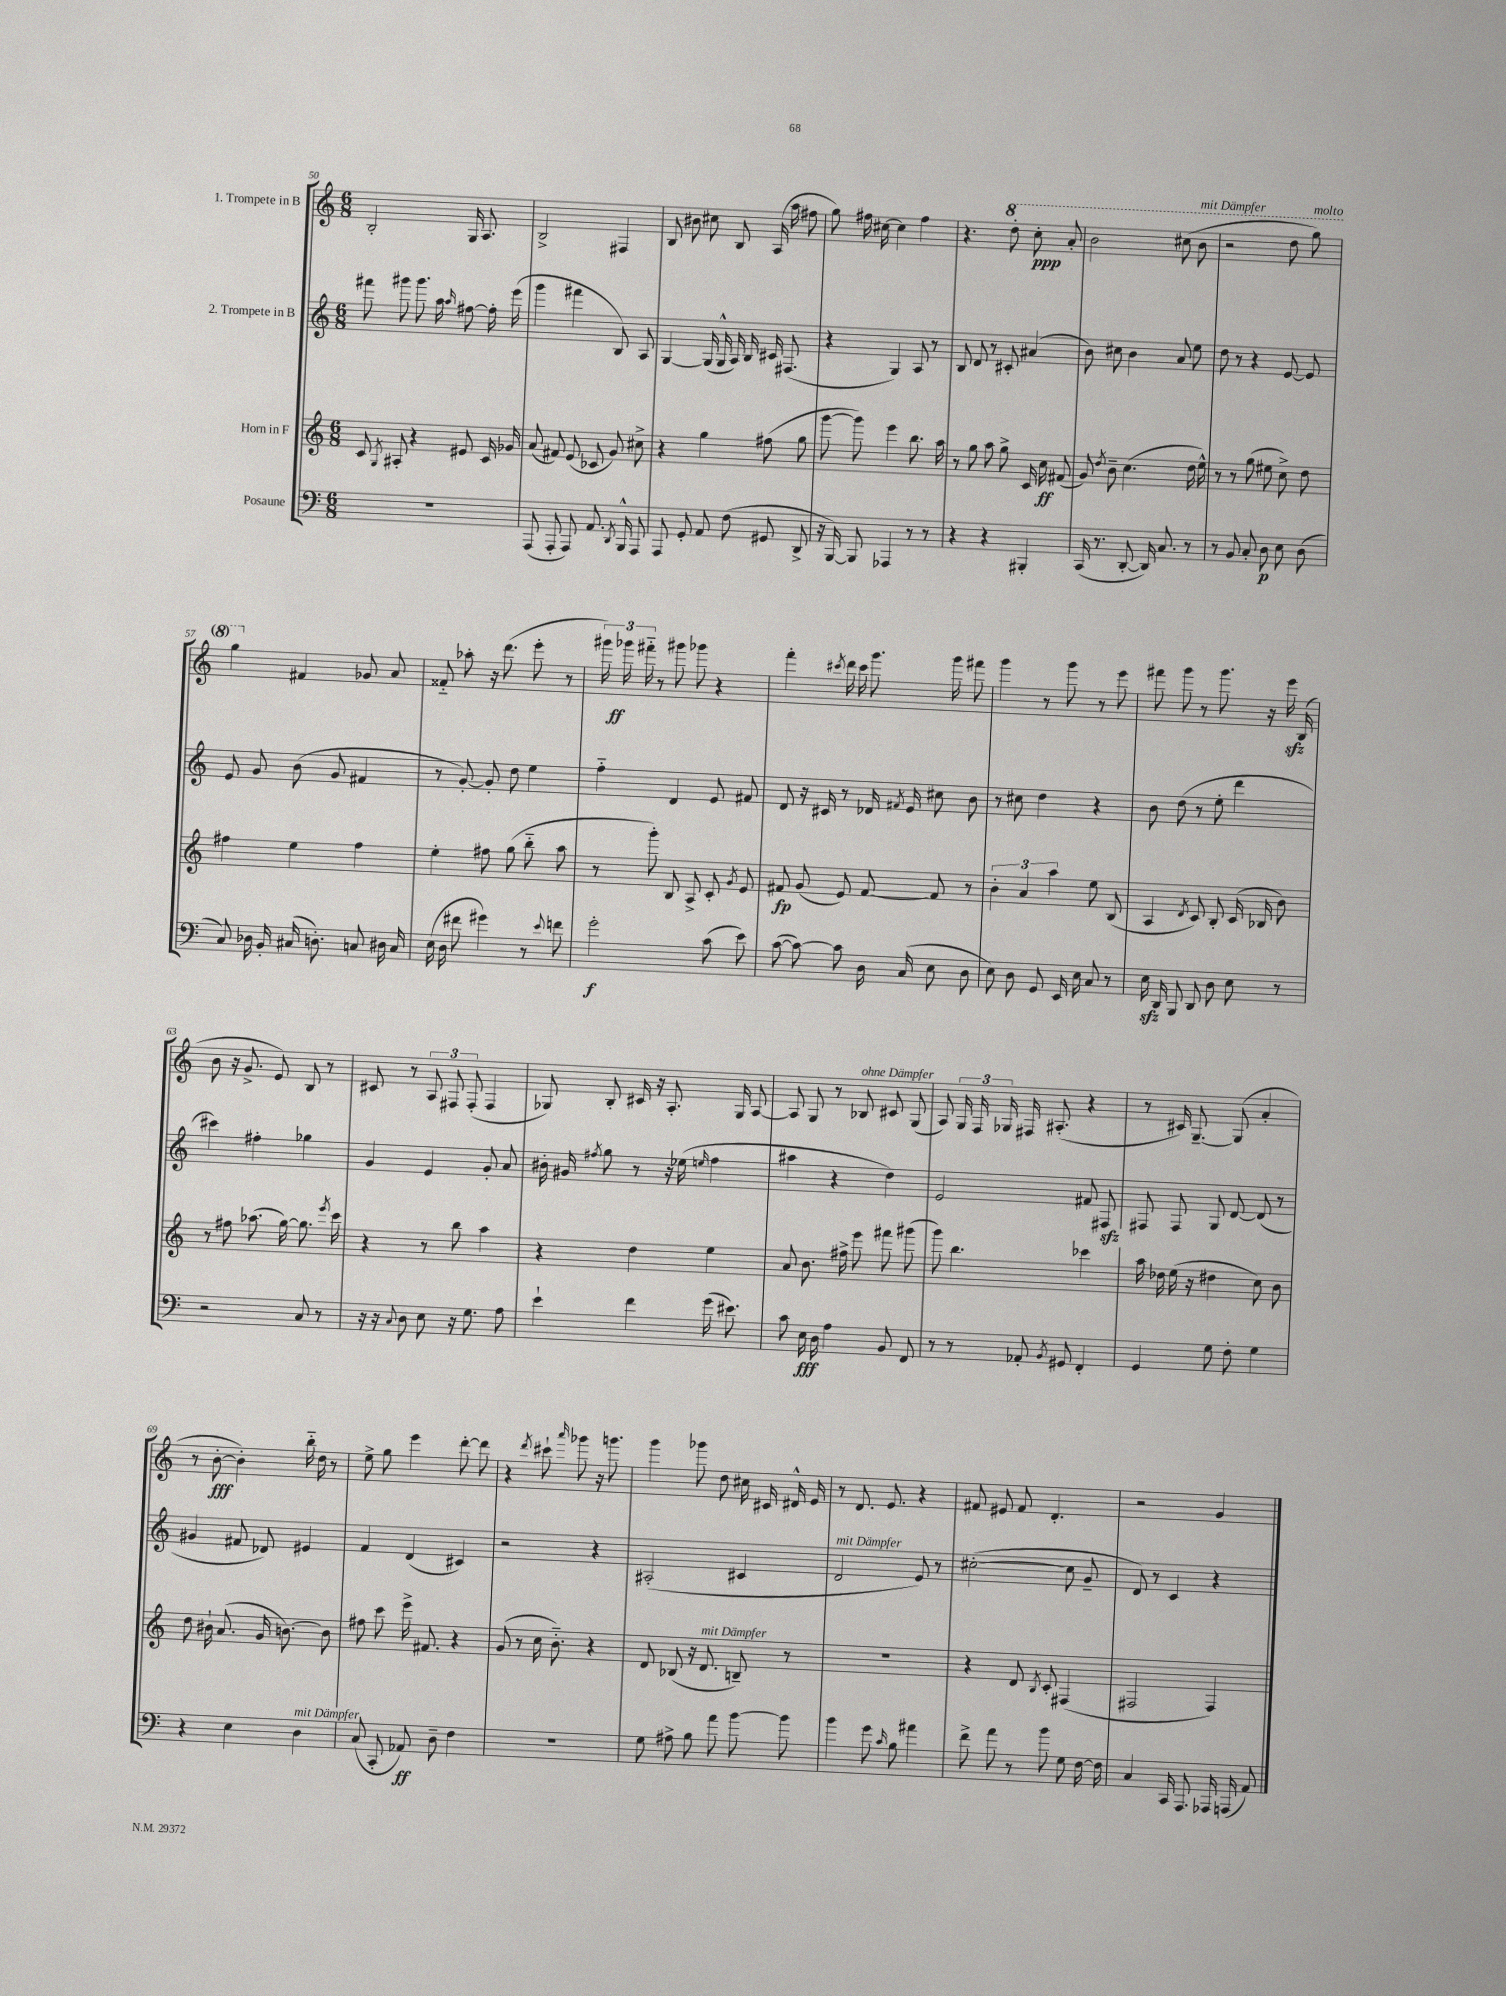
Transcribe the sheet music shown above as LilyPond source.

<<
\new StaffGroup <<
\new Staff = "s0" \with { instrumentName = "1. Trompete in B" } {
    \clef treble \key c \major \numericTimeSignature \time 6/8
    \autoBeamOff b2-. g16 a8. |
    b2-> fis4 |
    b8 bis'8 cis''8 b8 a16( a''16 fis''8 |
    g''8) fis''16 cis''16~ cis''4 fis''4 |
    r4. \ottava #1 d'''8-. c'''8-.\ppp a''8-. |
    b''2 cis'''8( b''8^\markup { \italic "mit Dämpfer" } |
    r2 d'''8 g'''8^\markup { \italic "molto" }) |
    g'''4 \ottava #0 fis'4 ges'8 a'8 |
    fisis'8-_ aes''8-. r16 d'''8.( e'''8-. r8 |
    \tuplet 3/2 { gis'''16) ges'''16\ff fis'''16-_ } r8 gis'''8 ges'''8 r4 |
    f'''4-. \acciaccatura { cis'''8 } d'''16 cis'''16 g'''8. g'''16 fis'''8 |
    g'''4 r8 g'''8 r8 e'''8 |
    fis'''8 g'''8 r8 g'''8. r16 e'''16\sfz b16( |
    b'8 r16 g'8.-> e'8) b8 r8 |
    cis'8 r8 \tuplet 3/2 { a8 fis8 fis8-.( } fis4 |
    ges8) b8-. cis'16 r16 a8.-. ges16 a8~ |
    a8 g8 r8 bes8^\markup { \italic "ohne Dämpfer" } cis'8 g8( |
    a8) \tuplet 3/2 { g16 f16 ges16 } fis16 ais8.-.( r4 |
    r8 cis'16) g8.~-- g8( a'4-. |
    r8 b'8~-.\fff b'4-.) b''16-_ d''16 r8 |
    e''8-> g''8 e'''4 d'''8~-. d'''8 |
    r4 \acciaccatura { d'''8 } cis'''8-! \grace { a'''16 } ges'''8 r16 g'''8. |
    g'''4 ges'''8 d''8 cis''16 cis'16 dis'16-^ e'16 |
    r8 d'8. e'8. r4 |
    fis'8 eis'8 fis'8 d'4.-. |
    r2 g'4 \bar "|." |
}
\new Staff = "s1" \with { instrumentName = "2. Trompete in B" } {
    \clef treble \key c \major \numericTimeSignature \time 6/8
    \autoBeamOff fis'''8 gis'''8 gis'''8. a''16 \grace { a''16 } fis''8~ fis''16-. e'''16( |
    g'''4 fis'''4 b8) a8 |
    g4~ g16( g16-^ a16) b16 cis'16 fis8.( |
    r4 g4) a8 r8 |
    b8 d'8 r8 cis'8-. ais'4( |
    b'8) cis''8 b'4 a'8 e''8 |
    d''8 r8 r4 e'8~ e'8 |
    e'8 g'8 b'8( g'8 fis'4 |
    r8 g'8~-.) g'8-. d''8 e''4 |
    f''4-_ d'4 e'8 fis'8 |
    d'8 r16 cis'16 r8 des'16 \acciaccatura { fis'8 } e'16 cis''8 b'8 |
    r8 cis''8 d''4 r4 |
    b'8 d''8( r8 e''8-. d'''4 |
    cis'''4) fis''4-. ges''4 |
    g'4 e'4 g'8-. a'8 |
    bis'16-. gis'16 \acciaccatura { fis''8 } g''8 r8 r16 ees''16( \grace { e''16 } fis''4 |
    ais''4 r4 d''4) |
    e'2 fis'8 fis8\sfz |
    fis8 fis8 g8 d'8~ d'8( r8 |
    gis'4 fis'8 des'8) eis'4 |
    f'4 d'4( cis'4) |
    r2 r4 |
    ais2-.( cis'4 |
    d'2^\markup { \italic "mit Dämpfer" } e'8) r8 |
    cis''2~-.( cis''8 g'8-- |
    d'8) r8 c'4 r4 \bar "|." |
}
\new Staff = "s2" \with { instrumentName = "Horn in F" } {
    \clef treble \key c \major \numericTimeSignature \time 6/8
    \autoBeamOff c'8 \acciaccatura { g8 } ais8-. r4 eis'8 c'16 ges'16 |
    a'8( fis'8) e'8( ces'8 g'8) cis''8-> |
    r4 g''4 fis''8( g''8 |
    g'''8~ g'''8) e'''4 b''8. a''16 |
    r8 g''8 a''8 g''8-> c'16 c''16\ff fis'8( |
    g'8) \acciaccatura { d''8 } b'8-- c''4.( d''16 e''16-^) |
    r8 r8 g''8( eis''8 c''8->) d''8 |
    fis''4 e''4 fis''4 |
    e''4-. fis''8 g''8( b''8-_ a''8 |
    r8 g'''8-.) b8 a8-> c'8-. \acciaccatura { g'8 } e'8 |
    fis'8\fp g'8( e'8) fis'8~ fis'8 r8 |
    \tuplet 3/2 { b'4-. a'4 a''4 } e''8 b8( |
    a4 \acciaccatura { d'8 } c'8) b8-. c'16( bes16 b'8) |
    r8 fis''8 aes''8.( g''16~) g''8. \acciaccatura { e'''8 } c'''16 |
    r4 r8 b''8 a''4 |
    r4 d''4 e''4 |
    a'8 b'8. fis''16-> e'''8 fis'''8 gis'''8( |
    g'''8) b''4. ces'''4 |
    a''16 des''16 e''16( r16 dis''4 c''8) b'8 |
    d''8 bis'16-! a'8.( g'16 b'8.~) b'8 |
    fis''8 c'''8 e'''16-> fis'8. r4 |
    g'8( r8 c''16 b'8.-_) r4 |
    d'8 bes8( r16 d'8.^\markup { \italic "mit Dämpfer" } b8--) r8 |
    R2. |
    r4 d'8 \acciaccatura { b8 } c'8-. fis4( |
    fis2 fis4) \bar "|." |
}
\new Staff = "s3" \with { instrumentName = "Posaune" } {
    \clef bass \key c \major \numericTimeSignature \time 6/8
    \autoBeamOff R2. |
    a,,8( a,,8-. a,,8) a,8. \acciaccatura { d,8 } b,,16-^ a,,8 |
    a,,8 g,8-. a,8 f8( gis,8 d,8-> |
    r16 b,,16~) b,,8 aes,,4 r8 r8 |
    r4 r4 bis,,4-. |
    c,16( r8. d,8~-. d,16) c8. r8 |
    r8 b,8 c8-. d8\p e8 d8( |
    c8) des16 b,16-. cis16( d8.-.) c8 dis16 c16 |
    e16( d16 fis'8 gis'4) r8 \appoggiatura { e'8 } f'8 |
    g'2-.\f c'8( e'8) |
    c'8~( c'8~) c'8 d16 c16( e8 d8 |
    e8) d8 g,8 e,16 e16 c8 r8 |
    e16\sfz d,16 b,,8 d,8 d8 e8 r8 |
    r2 c8 r8 |
    r16 r16 \appoggiatura { c8 } d8 e8 r16 g8. a8 |
    e'4-! f'4 g'16( eis'8.) |
    c'8 e16\fff d16 a4 b,8 f,8 |
    r8 r8 aes,8-. \acciaccatura { b,8 } gis,8 f,4-. |
    g,4 g8 f8-. g4 |
    r4 e4 d4^\markup { \italic "mit Dämpfer" } |
    c8( c,8-. aes,8\ff) d8-- f4 |
    R2. |
    g8 ais8-> b8 a'8 b'8~ b'8 |
    b'4 g'8 \grace { c'16 } b8 ais'4 |
    f'8-> a'8 r8 b'8 g8 f16~ f16 |
    c4 c,16 a,,8. aes,,16 a,,16( a,8) \bar "|." |
}
>>
>>
\layout { \context { \Score currentBarNumber = #50 } }
